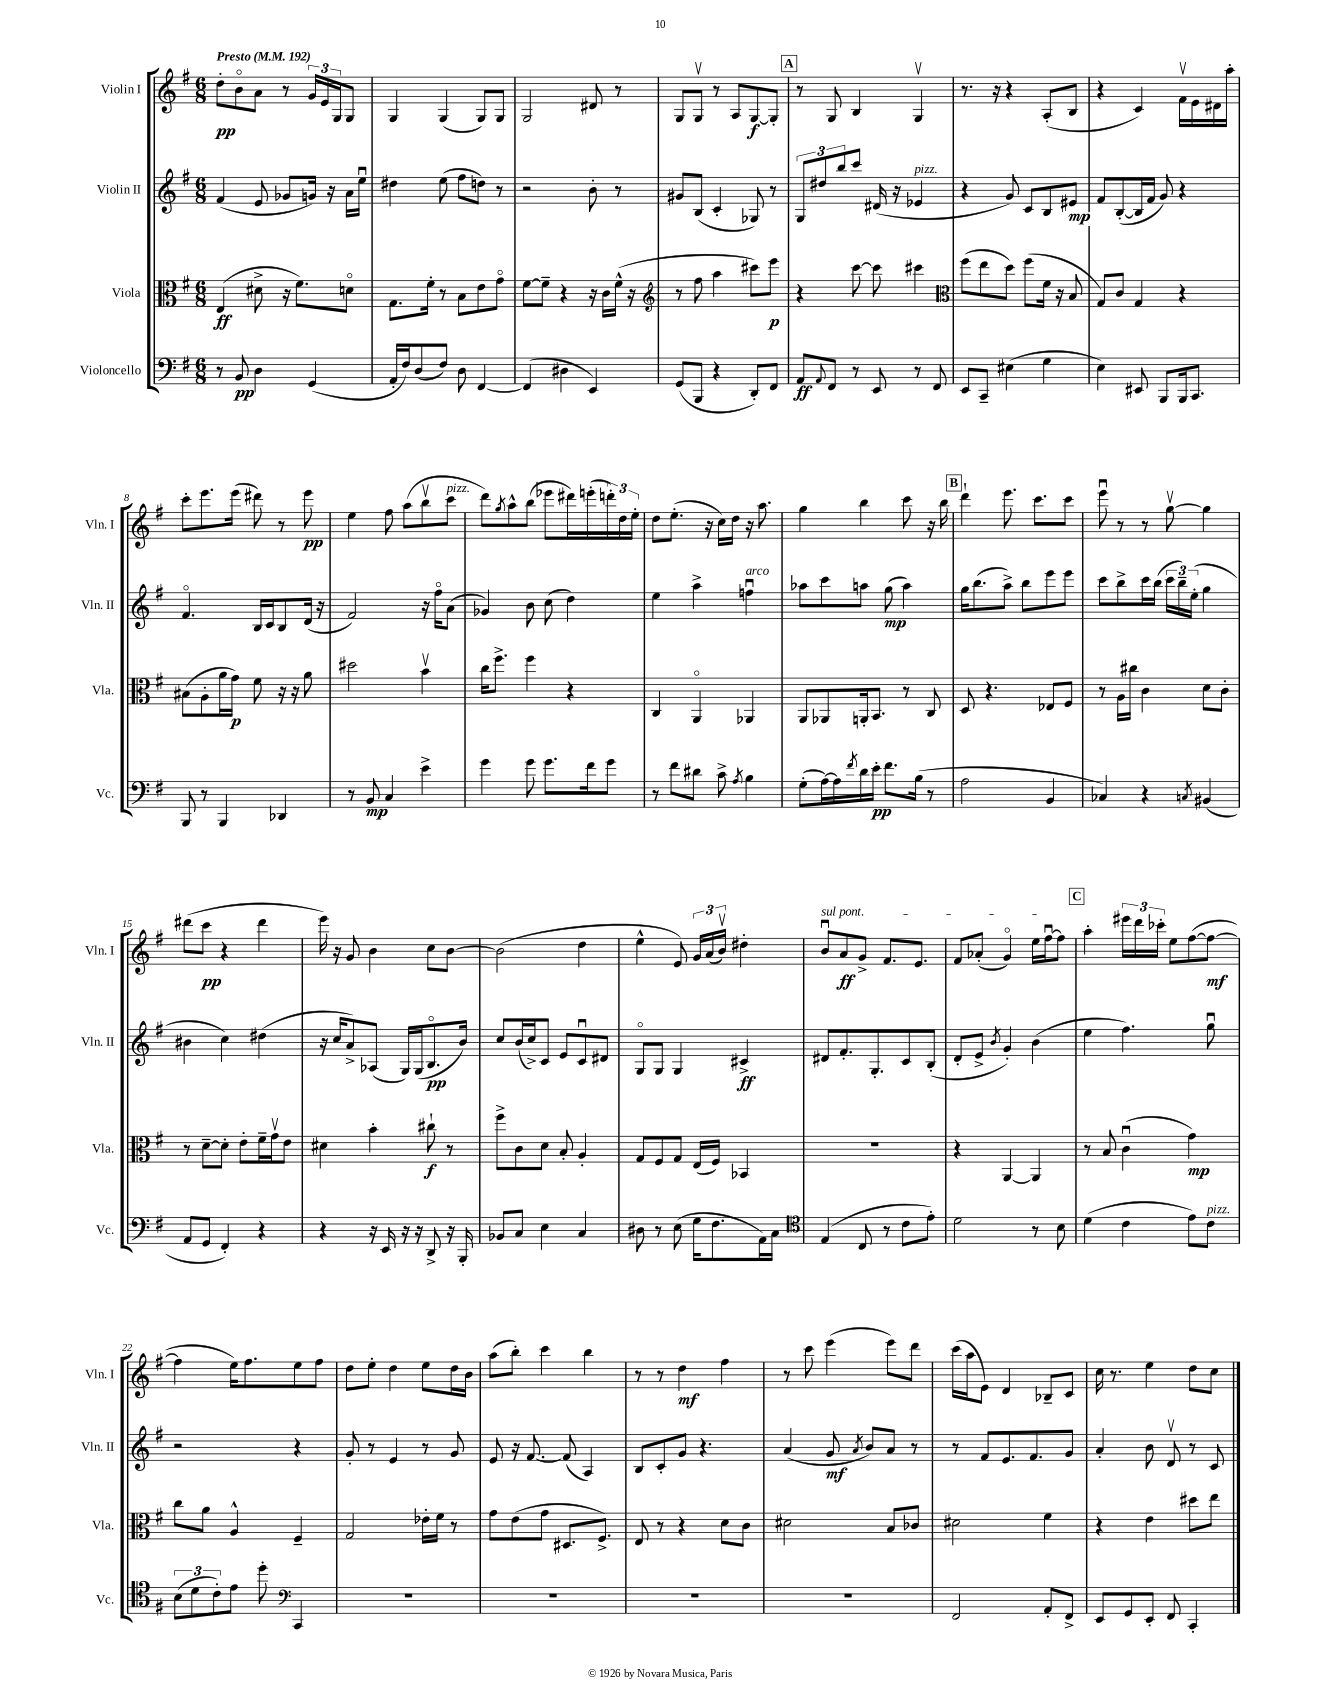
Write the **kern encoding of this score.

**kern	**dynam	**kern	**dynam	**kern	**dynam	**kern	**dynam
*part4	*part4	*part3	*part3	*part2	*part2	*part1	*part1
*staff4	*staff4	*staff3	*staff3	*staff2	*staff2	*staff1	*staff1
*I"Violoncello	*	*I"Viola	*	*I"Violin II	*	*I"Violin I	*
*I'Vc.	*	*I'Vla.	*	*I'Vln. II	*	*I'Vln. I	*
*clefF4	*	*clefC3	*	*clefG2	*	*clefG2	*
*k[f#]	*	*k[f#]	*	*k[f#]	*	*k[f#]	*
*M6/8	*	*M6/8	*	*M6/8	*	*M6/8	*
*MM192	*	*MM192	*	*MM192	*	*MM192	*
=1	=1	=1	=1	=1	=1	=1	=1
!	!	!	!	!	!	!LO:TX:a:B:t=Presto	!
8r	.	(4E/	ff	(4f#/	.	8dd'\L	pp
8BB/	pp	.	.	.	.	8b\	.
4D\	.	8d#X^\	.	8e/	.	8a\J	.
.	.	16r	.	8g-X/L	.	8r	.
.	.	8.f#\L)	.	.	.	.	.
(4GG/	.	.	.	16gn/Jk)	.	24g/LL	.
.	.	.	.	.	.	24e/	.
.	.	.	.	16r	.	.	.
.	.	.	.	.	.	24G/J	.
.	.	8dn\J	.	16a\LL	.	8G/J	.
.	.	.	.	16eeu\JJ	.	.	.
=2	=2	=2	=2	=2	=2	=2	=2
16AA'/LL	.	8.G\L	.	4dd#X\	.	4G/	.
16F#/J)	.	.	.	.	.	.	.
(8D/	.	.	.	.	.	.	.
.	.	16f#'\Jk	.	.	.	.	.
8F#/J)	.	8r	.	(8ee\	.	(4G/	.
8D\	.	8B\L	.	8ff#\L	.	.	.
[4FF#/	.	8e\	.	8ddn\J)	.	8G/L)	.
.	.	8g\J	.	8r	.	8G/J	.
=3	=3	=3	=3	=3	=3	=3	=3
(4FF#/]	.	[8f#\L	.	2r	.	2G/	.
.	.	8f#~\J]	.	.	.	.	.
4D#X\	.	4r	.	.	.	.	.
4EE/)	.	16r	.	8b'\	.	8d#X/	.
.	.	16c\LL	.	.	.	.	.
.	.	(16f#^^\JJ	.	8r	.	8r	.
.	.	16r	.	.	.	.	.
=4	=4	=4	=4	=4	=4	=4	=4
*	*	*clefG2	*	*	*	*	*
(8GG/L	.	8r	.	8g#X/L	.	8G/L	.
8BBB/J	.	8ff#\	.	(8B/J	.	8Gv/J	.
4r	.	4aa\	.	4c'/	.	8r	.
.	.	.	.	.	.	8A/L	.
8DD'/L)	.	8ccc#X\L)	.	8G-X/)	.	[8G/	f
8FF#/J	.	8eee\J	p	8r	.	8G'/J]	.
!!LO:REH:place=s1:t=A
=5	=5	=5	=5	=5	=5	=5	=5
8AA/L	ff	4r	.	12G/L	.	8r	.
.	.	.	.	12dd#X/	.	.	.
8qqAA/	.	.	.	.	.	.	.
8FF#/J	.	.	.	.	.	8G/	.
.	.	.	.	12bb/	.	.	.
8r	.	[8ccc\	.	8ccc/J	.	4B/	.
8EE/	.	8ccc\]	.	(16d#X/	.	.	.
.	.	.	.	16r	.	.	.
!	!	!	!	!LO:TX:a:i:t=pizz.	!	!	!
8r	.	4ccc#X\	.	4e-X/	.	4Gv/	.
8FF#/	.	.	.	.	.	.	.
=6	=6	=6	=6	=6	=6	=6	=6
*	*	*clefC3	*	*	*	*	*
8EE/L	.	(8ff#\L	.	4r	.	8.r	.
8CC~/J	.	8ee\	.	.	.	.	.
.	.	.	.	.	.	16r	.
(4E#X\	.	8dd\J)	.	8g/)	.	4r	.
.	.	(8ff#\L	.	8c/L	.	.	.
4G\	.	16f#\Jk	.	8B/	.	(8A'/L	.
.	.	16r	.	.	.	.	.
.	.	8B/	.	8e#X/J	mp	8B/J	.
=7	=7	=7	=7	=7	=7	=7	=7
4E\)	.	8G/L)	.	8f#/L	.	4r	.
.	.	8c/J	.	([8B'/	.	.	.
8EE#X/	.	4G/	.	16B/L]	.	4c/)	.
.	.	.	.	16f#/JJ	.	.	.
8BBB/L	.	.	.	8g/)	.	.	.
16BBB/k	.	4r	.	4r	.	16f#v\LL	.
8.CC/J	.	.	.	.	.	16e\	.
.	.	.	.	.	.	16d#X\	.
.	.	.	.	.	.	16aa'\JJ	.
!!LO:LB:g=z
=8	=8	=8	=8	=8	=8	=8	=8
8BBB/	.	(8B#X\L	.	4.f#/	.	8ccc'\L	.
8r	.	8A'\	.	.	.	8.eee\	.
4BBB/	.	16a\L	.	.	.	.	.
.	.	16g\JJ)	p	.	.	(16eee\Jk	.
.	.	8f#\	.	16B/LL	.	8ddd#X\)	.
.	.	.	.	16c/J	.	.	.
4DD-X/	.	16r	.	8B/	.	8r	.
.	.	16r	.	.	.	.	.
.	.	8a\	.	(16d/Jk	.	8eee\	pp
.	.	.	.	16r	.	.	.
=9	=9	=9	=9	=9	=9	=9	=9
8r	.	2dd#X\	.	2f#/)	.	4ee\	.
8BB/	mp	.	.	.	.	.	.
4C/	.	.	.	.	.	8ff#\	.
.	.	.	.	.	.	(8aa\L	.
4e^\	.	4bv\	.	16r	.	8bbv\	.
.	.	.	.	16ff#\KL	.	.	.
!	!	!	!	!	!	!LO:TX:a:i:t=pizz.	!
.	.	.	.	(8a\J	.	8ccc\J	.
=10	=10	=10	=10	=10	=10	=10	=10
4g\	.	16cc\KL	.	4g-X/)	.	8ddd\L)	.
.	.	8.ff#^\J	.	.	.	.	.
.	.	.	.	.	.	8qgg/	.
.	.	.	.	.	.	8aa^^\	.
8g\	.	4ff#\	.	8b\	.	(8bb\J	.
8.g\L	.	.	.	(8cc\	.	8eee-X\L	.
.	.	4r	.	4dd\)	.	16ddd#X\L)	.
16f#\k	.	.	.	.	.	(16eeen'\	.
8g\J	.	.	.	.	.	24dddn'\)	.
.	.	.	.	.	.	24dd\	.
.	.	.	.	.	.	24ee'\JJ	.
=11	=11	=11	=11	=11	=11	=11	=11
8r	.	4C/	.	4ee\	.	8dd\L	.
8f#\L	.	.	.	.	.	(8.ee'\J	.
8d#X\J	.	4AA/	.	4aa^\	.	.	.
.	.	.	.	.	.	16r	.
8c^\	.	.	.	.	.	16cc\LL)	.
.	.	.	.	.	.	16dd\JJ	.
8qA/	.	.	.	.	.	.	.
!	!	!	!	!LO:TX:a:i:t=arco	!	!	!
4B\	.	4AA-X/	.	4ffnu\	.	16r	.
.	.	.	.	.	.	8.aa\	.
=12	=12	=12	=12	=12	=12	=12	=12
(8G'\L	.	8AA/L	.	8aa-X\L	.	4gg\	.
[16A\L)	.	8AA-X/	.	8ccc\	.	.	.
16A\]	.	.	.	.	.	.	.
8qf#/	.	.	.	.	.	.	.
16d\	.	16AAn'/k	.	8aan\J	.	4bb\	.
16e'\JJ	pp	8.BB/J	.	.	.	.	.
8.f#\L	.	.	.	(8gg\	mp	.	.
.	.	8r	.	4aa\)	.	8ccc\	.
(16B\Jk	.	.	.	.	.	.	.
8r	.	8C/	.	.	.	16r	.
.	.	.	.	.	.	16bb\	.
!!LO:REH:place=s1:t=B
=13	=13	=13	=13	=13	=13	=13	=13
2A\	.	8D/	.	16gg\KL	.	4ddd`\	.
.	.	.	.	(8.bb\	.	.	.
.	.	4.r	.	.	.	.	.
.	.	.	.	8aa^\J)	.	8.eee\	.
.	.	.	.	8bb\L	.	.	.
.	.	.	.	.	.	8.ccc\L	.
4BB/	.	8E-X/L	.	8eee\	.	.	.
.	.	8F#/J	.	8eee\J	.	8ccc\J	.
=14	=14	=14	=14	=14	=14	=14	=14
4C-X/)	.	8r	.	8ccc\L	.	8eeeu\	.
.	.	16A\LL	.	8bb^\	.	8r	.
.	.	16cc#X\JJ	.	.	.	.	.
4r	.	4c\	.	16ccc\L	.	8r	.
.	.	.	.	(16bb\JJ	.	.	.
.	.	.	.	24ccc\LL	.	[8ggv\	.
.	.	.	.	24bb~\)	.	.	.
.	.	.	.	(24ee'\JJ	.	.	.
8qCn/	.	.	.	.	.	.	.
(4BB#X/	.	8d\L	.	4gg\	.	4gg\]	.
.	.	8c'\J	.	.	.	.	.
!!LO:LB:g=z
=15	=15	=15	=15	=15	=15	=15	=15
8AA/L	.	8r	.	4b#X\	.	(8ddd#X\L	.
8GG/J	.	[8d~\L	.	.	.	8ccc\J	pp
4FF#'/)	.	8d'\J]	.	4cc\)	.	4r	.
.	.	8e'\L	.	.	.	.	.
4r	.	16f#~\L	.	(4dd#X\	.	4ddd#\	.
.	.	16gv\J	.	.	.	.	.
.	.	8e\J	.	.	.	.	.
=16	=16	=16	=16	=16	=16	=16	=16
4r	.	4d#X\	.	16r	.	16eee\)	.
.	.	.	.	16cc/KL	.	16r	.
.	.	.	.	8a^/)	.	8g/	.
16r	.	4b'\	.	(8A-X/J	.	4b\	.
16EE/	.	.	.	.	.	.	.
16r	.	.	.	16G/LL)	.	.	.
16r	.	.	.	(16G/J	.	.	.
8DD^/	.	8cc#X`\	f	8.B/	pp	8cc\L	.
16r	.	8r	.	.	.	[8b\J	.
16BBB'/	.	.	.	16b/Jk)	.	.	.
=17	=17	=17	=17	=17	=17	=17	=17
8BB-X/L	.	8ff#^\L	.	8cc/L	.	(2b\]	.
8C/J	.	8c\	.	(16b/L	.	.	.
.	.	.	.	16cc^/J)	.	.	.
4E\	.	8d\J	.	8c/J	.	.	.
.	.	8B'/	.	8e/L	.	.	.
4C/	.	4A'/	.	8cu/	.	4dd\	.
.	.	.	.	8d#X/J	.	.	.
=18	=18	=18	=18	=18	=18	=18	=18
8D#X\	.	8G/L	.	8G/L	.	4ee^^\	.
8r	.	8F#/	.	8G/J	.	.	.
(8E\	.	8G/J	.	4G/	.	8e/)	.
16G\KL	.	(16E/LL	.	.	.	24g/LL	.
.	.	.	.	.	.	(24a/	.
8.F#\	.	16F#/JJ)	.	.	.	.	.
.	.	.	.	.	.	24bv/JJ)	.
.	.	4BB-X/	.	4c#X^/	ff	4dd#X'\	.
16AA\L)	.	.	.	.	.	.	.
16C\JJ	.	.	.	.	.	.	.
=19	=19	=19	=19	=19	=19	=19	=19
*clefC4	*	*	*	*	*	*	*
!	!	!	!	!	!	!LO:TX:a:i:t=sul pont.	!
(4E/	.	2.r	.	8d#X/L	.	8bu/L	.
.	.	.	.	8.f#'/	.	8a/	ff
8C/	.	.	.	.	.	8g^/J	.
.	.	.	.	8.G'/	.	.	.
8r	.	.	.	.	.	8.f#/L	.
8c\L	.	.	.	8c/	.	.	.
.	.	.	.	.	.	8.e/J	.
8e'\J)	.	.	.	(8B'/J	.	.	.
=20	=20	=20	=20	=20	=20	=20	=20
2d\	.	4r	.	8d'/L	.	8f#/L	.
.	.	.	.	8e^/J	.	(8a-X'/J	.
.	.	.	.	8qb/	.	.	.
.	.	[4AA/	.	4g'/)	.	4g/)	.
8r	.	4AA/]	.	(4b\	.	16ee\LL	.
.	.	.	.	.	.	[16ff#u\J	.
8B\	.	.	.	.	.	8ff#\J]	.
!!LO:REH:place=s1:t=C
=21	=21	=21	=21	=21	=21	=21	=21
(4d\	.	8r	.	4ee\	.	4aa'\	.
.	.	8B/	.	.	.	.	.
4c\	.	(4cu\	.	4.ff#\)	.	24eee#X\LL	.
.	.	.	.	.	.	24ddd\	.
.	.	.	.	.	.	24ccc-X'\JJ	.
.	.	.	.	.	.	8ee\L	.
8e\L)	.	4g\)	mp	.	.	([8ff#\	.
!LO:TX:a:i:t=pizz.	!	!	!	!	!	!	!
8c\J	.	.	.	8ggu\	.	8ff#\J_	mf
!!LO:LB:g=z
=22	=22	=22	=22	=22	=22	=22	=22
(12B\L	.	8cc\L	.	2r	.	4ff#\]	.
12d\	.	.	.	.	.	.	.
.	.	8a\J	.	.	.	.	.
12c'\)	.	.	.	.	.	.	.
8e\J	.	4A^^/	.	.	.	16ee\KL)	.
.	.	.	.	.	.	8.ff#\	.
8dd'\	.	.	.	.	.	.	.
*clefF4	*	*	*	*	*	*	*
4CC/	.	4F#~/	.	4r	.	8ee\	.
.	.	.	.	.	.	8ff#\J	.
=23	=23	=23	=23	=23	=23	=23	=23
2.r	.	2G/	.	8g'/	.	8dd\L	.
.	.	.	.	8r	.	8ee'\J	.
.	.	.	.	4e/	.	4dd\	.
.	.	16e-X'\LL	.	8r	.	8ee\L	.
.	.	16f#\JJ	.	.	.	.	.
.	.	8r	.	8g/	.	16dd\L	.
.	.	.	.	.	.	16b\JJ	.
=24	=24	=24	=24	=24	=24	=24	=24
2.r	.	8g\L	.	8e/	.	(8aa\L	.
.	.	(8e\	.	16r	.	8bb'\J)	.
.	.	.	.	[8.f#/	.	.	.
.	.	8g\J	.	.	.	4ccc\	.
.	.	8.D#X/L	.	(8f#/]	.	.	.
.	.	.	.	4A/)	.	4bb\	.
.	.	8.F#^/J)	.	.	.	.	.
=25	=25	=25	=25	=25	=25	=25	=25
2.r	.	8E/	.	8B/L	.	8r	.
.	.	8r	.	8c'/	.	8r	.
.	.	4r	.	8g/J	.	4dd\	mf
.	.	.	.	4.r	.	.	.
.	.	8d\L	.	.	.	4ff#\	.
.	.	8c\J	.	.	.	.	.
=26	=26	=26	=26	=26	=26	=26	=26
2.r	.	2d#X\	.	(4a/	.	8r	.
.	.	.	.	.	.	8ccc\	.
.	.	.	.	8g/	mf	(4eee\	.
.	.	.	.	8qa/	.	.	.
.	.	.	.	8b/L)	.	.	.
.	.	8B/L	.	8a/J	.	8eee\L)	.
.	.	8c-X/J	.	8r	.	8ddd\J	.
=27	=27	=27	=27	=27	=27	=27	=27
2FF#/	.	2d#X\	.	8r	.	(16ccc\LL	.
.	.	.	.	.	.	16aa\J	.
.	.	.	.	8f#/L	.	8e\J)	.
.	.	.	.	8.e/	.	4d/	.
.	.	.	.	8.f#/	.	.	.
8AA'/L	.	4f#\	.	.	.	8B-X~/L	.
8FF#^/J	.	.	.	8g/J	.	8c/J	.
=28	=28	=28	=28	=28	=28	=28	=28
8EE/L	.	4r	.	4a'/	.	16cc\	.
.	.	.	.	.	.	8.r	.
8GG/	.	.	.	.	.	.	.
8EE'/J	.	4e\	.	8b\	.	4ee\	.
8FF#/	.	.	.	8dv/	.	.	.
4CC'/	.	8dd#X\L	.	8r	.	8dd\L	.
.	.	8ee\J	.	8c/	.	8cc\J	.
==	==	==	==	==	==	==	==
*-	*-	*-	*-	*-	*-	*-	*-
